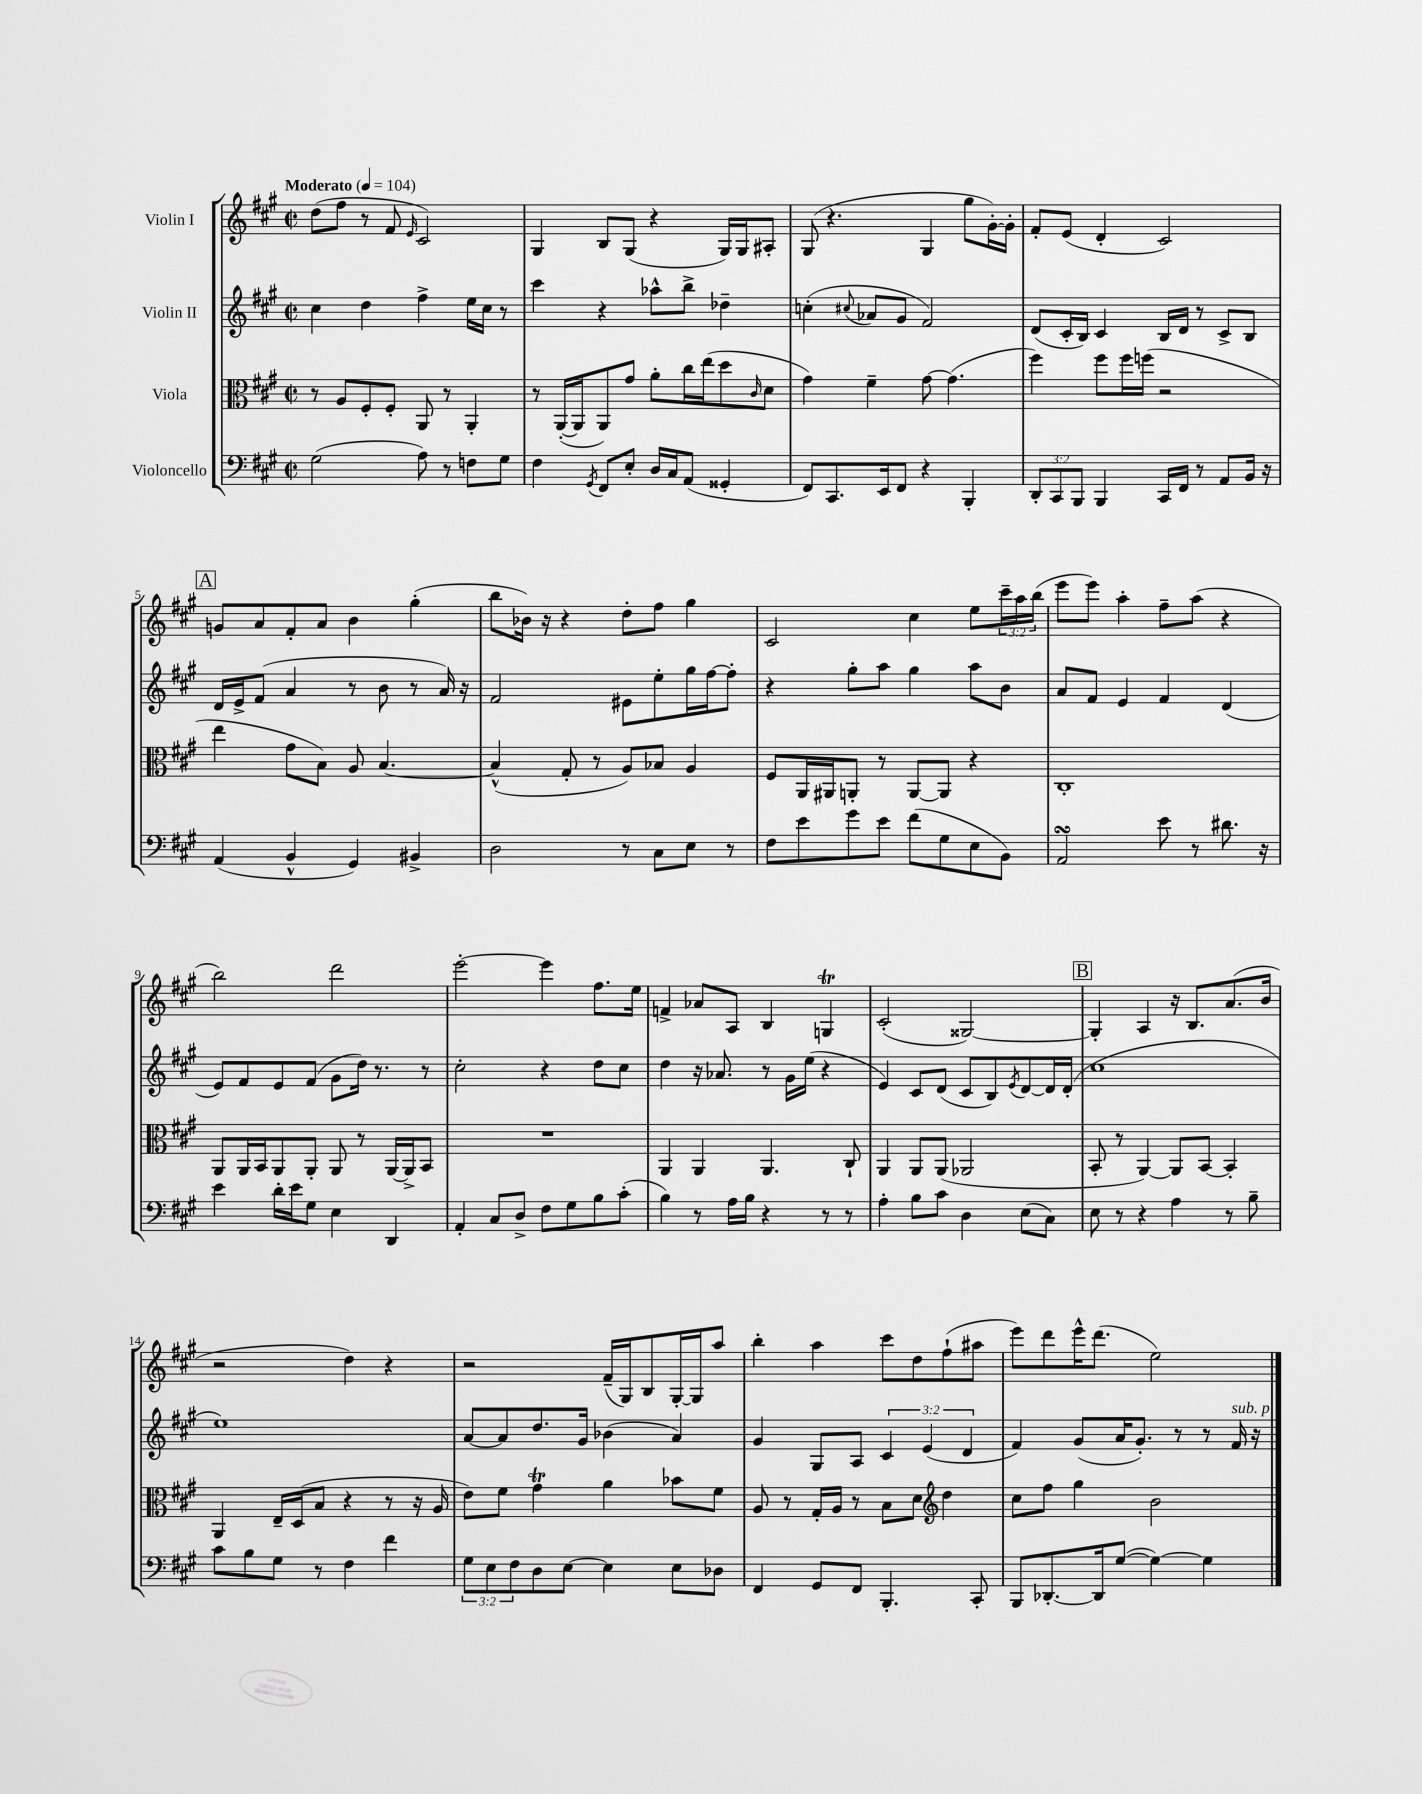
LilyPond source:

<<
\new StaffGroup <<
\new Staff = "s0" \with { instrumentName = "Violin I" } {
    \clef treble \key a \major \defaultTimeSignature \time 2/2 \override Staff.TupletNumber.text = #tuplet-number::calc-fraction-text \tempo "Moderato" 4 = 104
    d''8( fis''8 r8 fis'8 \grace { e'16 } cis'2) |
    gis4 b8 gis8( r4 gis16) gis16 ais8-. |
    gis8( r4. gis4 gis''8 gis'16~-.) gis'16-. |
    fis'8-. e'8( d'4-. cis'2) |
    \mark \markup { \box "A" } g'8 a'8 fis'8-. a'8 b'4 gis''4-.( |
    b''8 bes'16) r16 r4 d''8-. fis''8 gis''4 |
    cis'2 cis''4 e''8 \tuplet 3/2 { cis'''16-- a''16 b''16( } |
    e'''8 e'''8) a''4-. fis''8-- a''8( r4 |
    b''2) d'''2 |
    e'''2~-. e'''4 fis''8. e''16 |
    f'4-> aes'8 a8 b4 g4\trill |
    cis'2-.( gisis2~) |
    \mark \markup { \box "B" } gisis4-. a4 r16 b8. a'8.( b'16 |
    r2 d''4) r4 |
    r2 fis'16--( gis16) b8 gis16~-. gis16 a''8 |
    b''4-. a''4 cis'''8 d''8 fis''8-!( ais''8 |
    e'''8) d'''8 e'''16-^ d'''8.( e''2) \bar "|." |
}
\new Staff = "s1" \with { instrumentName = "Violin II" } {
    \clef treble \key a \major \defaultTimeSignature \time 2/2 \override Staff.TupletNumber.text = #tuplet-number::calc-fraction-text
    cis''4 d''4 fis''4-> e''16 cis''16 r8 |
    cis'''4 r4 aes''8-^ b''8-> des''4-- |
    c''4-.( \appoggiatura { cis''8 } aes'8 gis'8 fis'2) |
    d'8( cis'16-. b16) cis'4 b16 d'16 r8 cis'8-> b8 |
    \mark \markup { \box "A" } d'16 e'16-> fis'8( a'4 r8 b'8 r8 a'16) r16 |
    fis'2 eis'8 e''8-. gis''16 fis''16~ fis''8-. |
    r4 gis''8-. a''8 gis''4 a''8 b'8 |
    a'8 fis'8 e'4 fis'4 d'4( |
    e'8) fis'8 e'8 fis'8( gis'8 d''16) r8. r8 |
    cis''2-. r4 d''8 cis''8 |
    d''4 r16 aes'8. r8 gis'16 e''16( r4 |
    e'4) cis'8 d'8( cis'8 b8) \acciaccatura { e'8 } d'8~ d'16 d'16-.( |
    \mark \markup { \box "B" } cis''1 |
    e''1) |
    a'8~ a'8 d''8. gis'16 bes'4( a'4) |
    gis'4 gis8 a8 \tuplet 3/2 { cis'4 e'4( d'4 } |
    fis'4) gis'8( a'16 gis'8.-.) r8 r8 fis'16^\markup { \italic "sub. p" } r16 \bar "|." |
}
\new Staff = "s2" \with { instrumentName = "Viola" } {
    \clef alto \key a \major \defaultTimeSignature \time 2/2
    r8 a8 fis8-. fis8-. a,8 r8 a,4-. |
    r8 a,16~-.( a,16 a,8) gis'8 a'8-. cis''16 e''16( d''8 \grace { cis'16 } d'8 |
    gis'4) fis'4-- gis'8~ gis'4.( |
    fis''4) fis''8 fis''16 f''16( r2 |
    \mark \markup { \box "A" } e''4 gis'8 b8) a8 b4.~ |
    b4-^( gis8-. r8 a8) bes8 a4 |
    fis8 a,16 ais,16 a,8-. r8 a,8~ a,8 r4 |
    cis1-. |
    a,8 a,16 b,16 a,8 a,8-. a,8 r8 a,16~ a,16-> b,8 |
    R1 |
    a,4 a,4 a,4. cis8-! |
    a,4 a,8 a,8( aes,2 |
    \mark \markup { \box "B" } b,8-. r8 a,4~) a,8 b,8~ b,4-. |
    a,4 e16-- d16( b8 r4 r8 r16 a16 |
    e'8) fis'8 gis'4\trill a'4 bes'8 fis'8 |
    a8 r8 gis16-. a16 r8 b8 d'8 \clef treble d''4 |
    cis''8 fis''8 gis''4 b'2 \bar "|." |
}
\new Staff = "s3" \with { instrumentName = "Violoncello" } {
    \clef bass \key a \major \defaultTimeSignature \time 2/2 \override Staff.TupletNumber.text = #tuplet-number::calc-fraction-text
    gis2( a8) r8 f8 gis8 |
    fis4 \acciaccatura { gis,8 } fis,8 e8-. d16 cis16 a,8( gisis,4-. |
    fis,8) cis,8. e,16 fis,8 r4 b,,4-. |
    \tuplet 3/2 { d,8-. cis,8 b,,8 } b,,4 cis,16 fis,16 r8 a,8 b,16 r16 |
    \mark \markup { \box "A" } a,4( b,4-^ gis,4) bis,4-> |
    d2 r8 cis8 e8 r8 |
    fis8 e'8 gis'8 e'8 fis'8( gis8 e8 b,8) |
    a,2\turn e'8 r8 dis'8. r16 |
    e'4 d'16-. e'16 gis8 e4 d,4 |
    a,4-. cis8 d8-> fis8 gis8 b8 cis'8-.( |
    b4) r8 a16 b16 r4 r8 r8 |
    a4-. b8 cis'8 d4 e8( cis8) |
    \mark \markup { \box "B" } e8 r8 r4 a4 r8 b8-- |
    cis'8 b8 gis8 r8 fis4 fis'4 |
    \tuplet 3/2 { gis8 e8 fis8 } d8 e8~ e4 e8 des8 |
    fis,4 gis,8 fis,8 b,,4.-. cis,8-. |
    b,,8 des,8.~-. des,16 gis8~( gis4~) gis4 \bar "|." |
}
>>
>>
